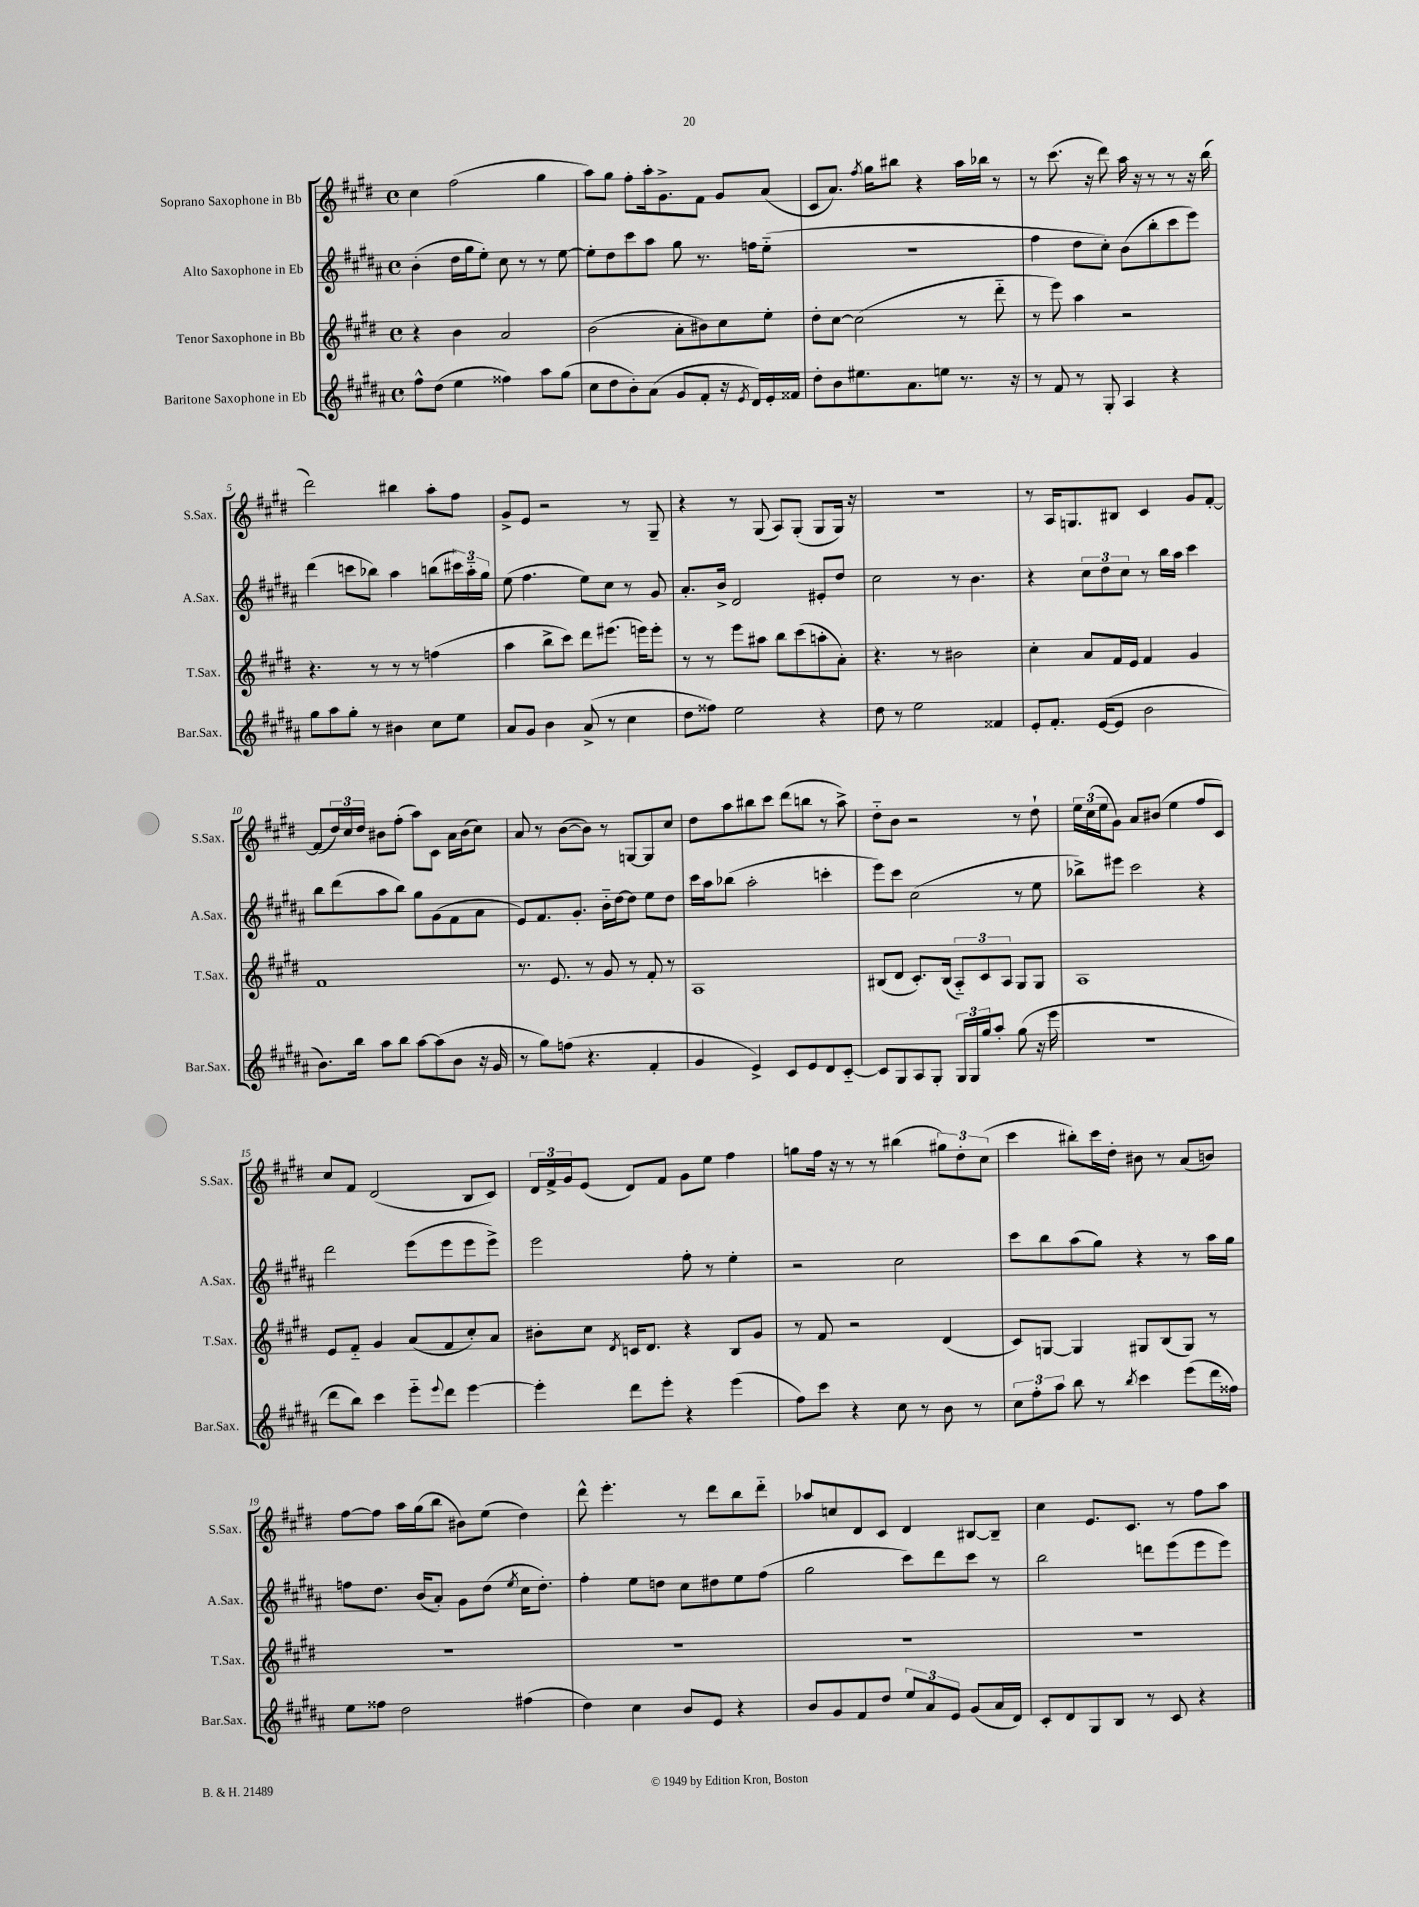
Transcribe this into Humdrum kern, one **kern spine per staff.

**kern	**kern	**kern	**kern
*staff4	*staff3	*staff2	*staff1
*clefG2	*clefG2	*clefG2	*clefG2
*k[f#c#g#d#a#]	*k[f#c#g#d#]	*k[f#c#g#d#a#]	*k[f#c#g#d#]
*M4/4	*M4/4	*M4/4	*M4/4
*met(c)	*met(c)	*met(c)	*met(c)
8ff#^^	4r	(4b'	4cc#
(8dd#	.	.	.
4ee	4b	16dd#	(2ff#
.	.	16gg#	.
.	.	8ee')	.
4ff##)	2a	8cc#	.
.	.	8r	.
8aa#	.	8r	4gg#
(8gg#	.	[8ee	.
=	=	=	=
8cc#	(2b	8ee']	8aa)
8dd#	.	8dd#	8gg#
8b')	.	8ccc#	8ff#'
(8a#	.	8aa#	16aa'
.	.	.	8.g#^
8g#	8a'	8gg#	.
8f#'	8b#)	8.r	8f#
16r	8cc#	.	8g#
8qe	.	.	.
16d#)	.	16ff	.
16e'	8ee'	(8ee'~	(8a
16f##	.	.	.
=	=	=	=
8dd#'	8dd#'	1r	8c#
8b	[8cc#	.	8.a)
8.ee#	(2cc#]	.	.
.	.	.	8qff#
.	.	.	16gg#
.	.	.	8bb#
8.a#	.	.	.
.	.	.	4r
8ee	.	.	.
8.r	8r	.	16aa
.	.	.	16bb-
.	8ddd#'~	.	8r
16r	.	.	.
=	=	=	=
8r	8r	4ff#	8r
8f#	8eee)	.	(8.ccc#
8r	4aa	8dd#	.
.	.	.	16r
8G#'	.	8cc#')	8ddd#)
4A#	2r	(8b	16aa
.	.	.	16r
.	.	8bb'	8r
4r	.	8ccc#	8r
.	.	8eee)	16r
.	.	.	(16bb
=	=	=	=
8gg#	4.r	(4ddd#	2ddd#)
8aa#	.	.	.
8gg#'	.	8ccc	.
8r	8r	8bb-)	.
4b#	8r	4aa#	4bb#
.	8r	.	.
8cc#	(4ff	(8bb	8aa'
8ee	.	24ccc#)	8ff#
.	.	24aa#'~	.
.	.	24gg#	.
=	=	=	=
8a#	4aa	(8ee	8g#^
8g#	.	4.ff#	8e
4b	8bb^	.	2r
.	8ccc#)	.	.
(8a#^	8ddd#	8ee)	.
8r	(8.eee#	8cc#	.
4cc#	.	8r	8r
.	16eee)	.	.
.	8eee'	8g#	8G#~
=	=	=	=
8dd#	8r	8.a#'	4r
8ff##)	8r	.	.
.	.	16b^	.
2ee	8eee	2d#	8r
.	8aa#	.	(8G#
.	8bb	.	8A)
.	(8ccc#	.	(8G#'
4r	8aa'	8e#'	8G#
.	8a')	8dd#	16G#)
.	.	.	16r
=	=	=	=
8dd#	4.r	2cc#	1r
8r	.	.	.
2ee	.	.	.
.	8r	.	.
.	2b#	8r	.
.	.	4.b	.
4f##	.	.	.
=	=	=	=
8e'	4cc#'	4r	8r
8.f#'	.	.	16A
.	.	.	8.G
.	8a	12cc#	.
([16e	.	.	.
.	.	12dd#	.
8e]	16f#	.	8B#
.	.	12cc#	.
.	16e	.	.
2b	4f#	8r	4c#
.	.	16bb	.
.	.	16aa#	.
.	4g#	4ccc#	8g#
.	.	.	[8f#'
=	=	=	=
8.b)	1f#	8bb	(8f#]
.	.	(8ddd#	24dd#)
.	.	.	24cc#
16bb	.	.	.
.	.	.	24dd#
8aa#	.	8aa#	8b#
8bb	.	8bb)	(8ff#'
[8aa#	.	8gg#	8aa)
(8aa#]	.	(8g#	8c#
8b	.	8f#	16a
.	.	.	(16b#
16r	.	8a#	8cc#)
16g#	.	.	.
=	=	=	=
8r	8.r	8e)	8a
8gg#)	.	8.f#	8r
.	8.e	.	.
(8ff	.	.	([8b
.	.	8.g#'	.
4.r	8r	.	8b])
.	8g#	16b'~	8r
.	.	[16dd#	.
.	8r	8dd#]	[8G
4f#'	8f#'	8ee	8G]
.	8r	8dd#	8cc#
=	=	=	=
4g#	1A	16ccc#	8dd#
.	.	16aa#	.
.	.	(8bb-	8aa
4e^)	.	2aa#'	8bb#
.	.	.	8ccc#
8c#	.	.	(8ddd#
8e	.	.	8bb
8d#	.	4ccc'	8r
[8c#'~	.	.	8aa^)
=	=	=	=
8c#]	(8B#	8eee)	8dd#'~
8G#	8d#	8ccc#	8b
8A#	8.c#')	(2cc#	2r
8G#'	.	.	.
.	(16B#	.	.
24G#	12A'~)	.	.
24G#	.	.	.
24gg#	12c#	.	.
8aa#'	.	.	.
.	12A	.	.
(8gg#	8G#	8r	8r
16r	8G#	8ee	8dd#`
16eee	.	.	.
=	=	=	=
1r	1A	8bb-^)	24ee
.	.	.	(24cc#
.	.	.	24ee
.	.	8eee#	8g#)
.	.	2ccc#	8a
.	.	.	(8b#
.	.	.	4ee
.	.	4r	8ff#
.	.	.	8c#)
=	=	=	=
8ddd#	8e	2ddd#	8cc#
8bb)	8f#'~	.	8f#
4ccc#	4g#	.	(2d#
8eee'~	(8a	(8eee	.
8qqeee	.	.	.
8ddd#	8f#	8eee	.
[4eee	8cc#')	8eee	8B
.	8a	8eee^)	8c#)
=	=	=	=
4eee']	8b#'	2eee	24d#
.	.	.	24f#^
.	.	.	24g#
.	8cc#	.	(8e
.	8qd#	.	.
8ddd#	16c	.	8d#)
.	8.d#	.	.
8eee'	.	.	8f#
4r	4r	8ff#'	8g#
.	.	8r	8ee
(4eee	8B	4ee'	4ff#
.	8g#	.	.
=	=	=	=
8ff#)	8r	2r	8gg
8ccc#	8f#	.	16ff#
.	.	.	16r
4r	2r	.	8r
.	.	.	8r
8cc#	.	2cc#	(4bb#
8r	.	.	.
8b	(4d#	.	12gg#)
.	.	.	12dd#'
8r	.	.	.
.	.	.	(12cc#
=	=	=	=
12cc#	8c#)	8ccc#	4ccc#
12ff#'	.	.	.
.	[8G	8bb	.
12aa#	.	.	.
8bb	4G]	(8aa#	8bb#')
8r	.	8gg#)	16ccc#
.	.	.	16dd#'
8qbb	.	.	.
4ccc#	8G#	4r	8b#
.	(8B	.	8r
(8eee	8G#)	8r	(8a
16ddd#	8r	16aa#	8b)
16ff##)	.	16gg#	.
=	=	=	=
8ee	1r	8ff	[8ff#
8ff##	.	8.dd#	8ff#]
2dd#	.	.	16aa
.	.	(16b	(16gg#
.	.	8a#')	8bb
.	.	8g#	8b#)
.	.	(8dd#	(8ee
.	.	8qee	.
(4ff#	.	16cc#	4dd#)
.	.	8.dd#')	.
=	=	=	=
4dd#)	1r	4ff#'	8ddd#^^
.	.	.	4.eee'
4cc#	.	8ee	.
.	.	8dd	.
8b	.	8cc#	8r
8e	.	8dd#	8ddd#
4r	.	8ee	8bb
.	.	(8ff#	8ddd#'~
=	=	=	=
8b	1r	2gg#	8aa-
8g#	.	.	8cc
8f#	.	.	8d#
8dd#	.	.	8c#
12ee	.	8ccc#)	4d#
12a#	.	.	.
.	.	8ddd#	.
12e	.	.	.
(8g#	.	8ccc#	[8B#
16a#	.	8r	8B#~]
16d#)	.	.	.
=	=	=	=
8c#'	1r	2bb	4cc#
8d#	.	.	.
8G#	.	.	8.e
8B	.	.	.
.	.	.	8.c#
8r	.	8ddd	.
8c#	.	(8eee	8r
4r	.	8eee	8ff#
.	.	8eee)	8aa
==	==	==	==
*-	*-	*-	*-
